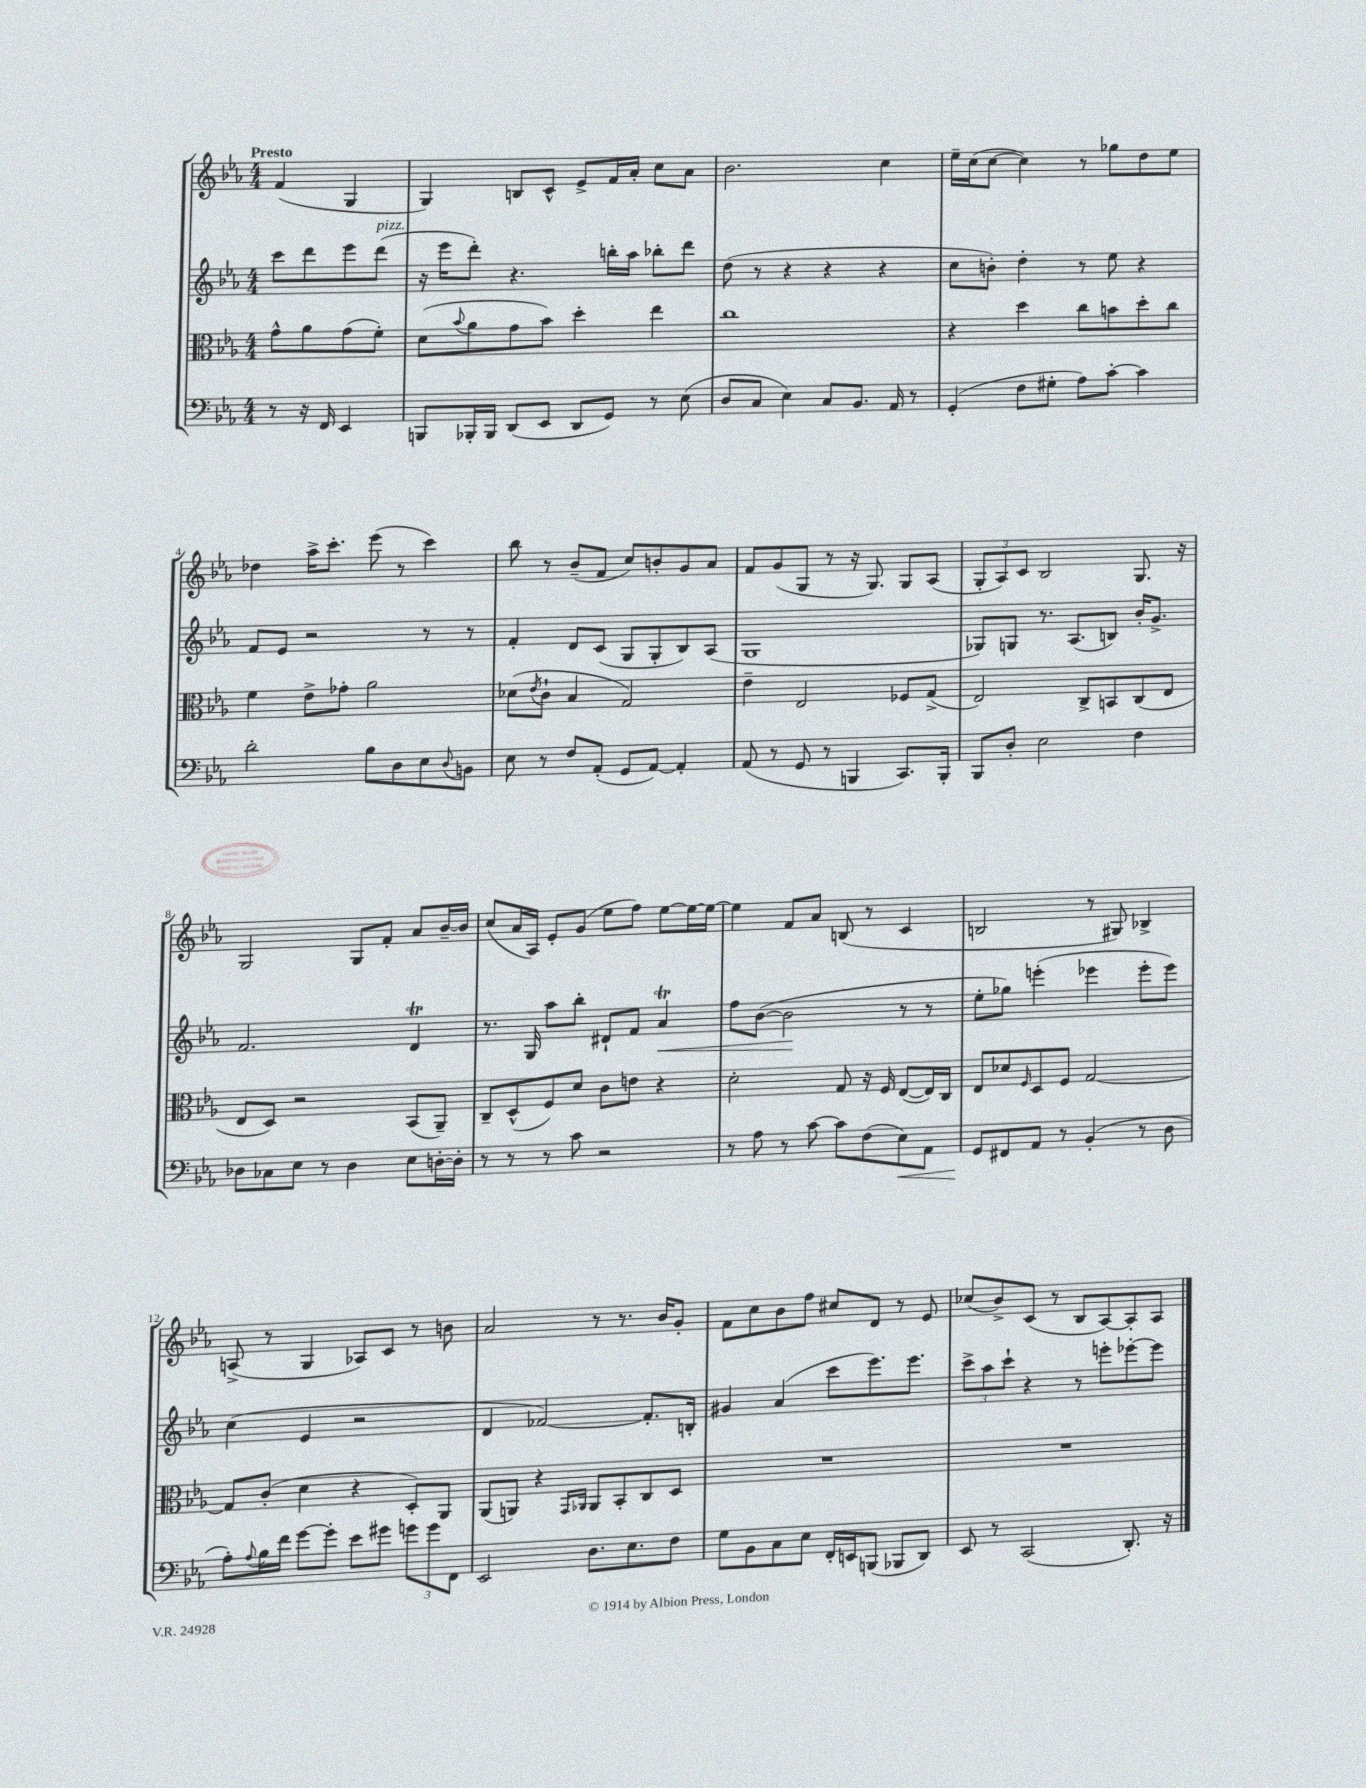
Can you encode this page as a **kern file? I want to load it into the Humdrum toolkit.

**kern	**dynam	**kern	**kern	**dynam	**kern
*part4	*part4	*part3	*part2	*part2	*part1
*staff4	*staff4	*staff3	*staff2	*staff2	*staff1
*clefF4	*	*clefC3	*clefG2	*	*clefG2
*k[b-e-a-]	*	*k[b-e-a-]	*k[b-e-a-]	*	*k[b-e-a-]
*M4/4	*	*M4/4	*M4/4	*	*M4/4
=	=	=	=	=	=
!	!	!	!	!	!LO:TX:a:B:t=Presto
8r	.	8g^^\L	8ccc\L	.	(4f/
16r	.	8a-\	8ddd\	.	.
16FF/	.	.	.	.	.
4EE-/	.	(8g\	8eee-\	.	4G/
!	!	!	!LO:TX:a:i:t=pizz.	!	!
.	.	8f'\J)	(8ddd\J	.	.
=1	=1	=1	=1	=1	=1
8BBBn/L	.	(8d\L	16r	.	4G/)
.	.	.	16eee-\KL	.	.
.	.	8qqb-/	.	.	.
16BBB-X'/L	.	8a-\	8ddd'\J)	.	.
16BBB-/JJ	.	.	.	.	.
(8DD/L	.	8g\	4.r	.	8Bn/L
8EE-/J	.	8b-\J)	.	.	8c^^/J
8DD/L	.	4dd'\	.	.	8e-^/L
8GG/J)	.	.	16bbn'\LL	.	16f/L
.	.	.	16aa-\JJ	.	16a-'/JJ
8r	.	4ee-\	8bb-X'\L	.	8cc\L
(8E-\	.	.	8ddd\J	.	8a-\J
=2	=2	=2	=2	=2	=2
8D/L	.	1cc	(8dd\	.	2.b-\
8C/J	.	.	8r	.	.
4E-\)	.	.	4r	.	.
8C/L	.	.	4r	.	.
8.BB-/J	.	.	.	.	.
.	.	.	4r	.	4cc\
16AA-/	.	.	.	.	.
8r	.	.	.	.	.
=3	=3	=3	=3	=3	=3
(4GG'/	.	4r	8cc\L	.	16ee-~\LL
.	.	.	.	.	(16cc\J
.	.	.	8bn'\J)	.	[8cc\J
8F\L	.	4dd\	4dd'\	.	4cc\])
8G#X'\J	.	.	.	.	.
8A-\L)	.	8cc\L	8r	.	8r
[8c'\J	.	8bn\	8ee-\	.	8gg-X\L
4c\]	.	8dd'\	4r	.	8dd\
.	.	8cc\J	.	.	8ee-\J
!!LO:LB:g=z
=4	=4	=4	=4	=4	=4
2d'\	.	4f\	8f/L	.	4dd-X\
.	.	.	8e-/J	.	.
.	.	8e-^\L	2r	.	16aa-^\KL
.	.	.	.	.	8.ccc'\J
.	.	8g-X'\J	.	.	.
8B-\L	.	2a-\	.	.	(8eee-\
8D\	.	.	.	.	8r
8E-\	.	.	8r	.	4ccc\)
8qqD/	.	.	.	.	.
8BBn\J	.	.	8r	.	.
=5	=5	=5	=5	=5	=5
8E-\	.	(8d-X\L	4f'/	.	8bb-\
.	.	8qe-/	.	.	.
8r	.	8c`\J	.	.	8r
8F/L	.	4B-/	8d/L	.	(8b-~/L
(8AA-'/J	.	.	(8c/J	.	8f/J
8GG/L	.	2G/)	8G/L	.	8cc/L)
[8AA-/J)	.	.	8G'/	.	8bn'/
4AA-'/]	.	.	8B-/)	.	8g/
.	.	.	(8A-/J	.	8a-/J
=6	=6	=6	=6	=6	=6
(8AA-/	.	4e-~\	1G	.	8f/L
8r	.	.	.	.	(8g/
8GG/	.	2E-/	.	.	8G/J
8r	.	.	.	.	8r
4BBBn/	.	.	.	.	16r
.	.	.	.	.	8.G/)
8.CC/L)	.	8F-X/L	.	.	8G/L
.	.	(8G^/J	.	.	(8A-/J
16BBB'/Jk	.	.	.	.	.
=7	=7	=7	=7	=7	=7
8BBB-/L	.	2E-/)	8G-X/L)	.	12G'/L
.	.	.	.	.	12A-/)
8D'/J	.	.	8Gn/J	.	.
.	.	.	.	.	12c/J
2E-\	.	.	8.r	.	2B-/
.	.	.	(8.A-/L	.	.
.	.	8C^/L	.	.	.
.	.	8BBn/	8Bn/J)	.	.
4F\	.	(8C/	16b-'/KL	.	8.G/
.	.	.	8.g^/J	.	.
.	.	8E-/J	.	.	.
.	.	.	.	.	16r
!!LO:LB:g=z
=8	=8	=8	=8	=8	=8
8D-X\L	.	8E-/L	2.f/	.	2G/
8C-X\	.	8D/J)	.	.	.
8E-\J	.	2r	.	.	.
8r	.	.	.	.	.
4D-\	.	.	.	.	8G/L
.	.	.	.	.	8f'/J
8E-\L	.	(8BB-/L	4dt/	.	8a-/L
[16Dn'\L	.	8AA-~/J)	.	.	[16b-~/L
16D'\JJ]	.	.	.	.	16b-/JJ]
=9	=9	=9	=9	=9	=9
8r	.	8C~/L	8.r	.	(8cc/L
8r	.	(8D^^/	.	.	16a-/L
.	.	.	16G/	.	16A-/JJ)
8r	.	8F/)	8aa-\L	.	8e-'/L
8c\	.	8d/J	8bb-'\J	.	(8g/J
2r	.	8c\L	8d#X`/L	.	8ee-\L
.	.	8en\J	8f/J	.	8ff\J)
!	!	!	!	!LO:HP:b	!
.	.	4r	4a-T/	<	[8ee-\L
.	.	.	.	.	16ee-\L_
.	.	.	.	.	16ee-\JJ_
=10	=10	=10	=10	=10	=10
8r	.	2d'\	8ff\L	.	4ee-\]
8A-\	.	.	([8b-\J	.	.
8r	.	.	2b-\]	.	8f/L
[8c\	.	.	.	.	8a-/J
8c\L]	.	8G/	.	.	(8Bn/
(8F\	.	16r	.	.	8r
.	.	16F/	.	.	.
!	!LO:HP:b	!	!	!	!
8E-\)	<	([8E-/L	8r	[	4c/
8AA-\J	.	16E-/L])	8r	.	.
.	.	16C/JJ	.	.	.
=11	=11	=11	=11	=11	=11
8GG/L	.	8E-/L	8ee-'\L	.	2Bn/
8FF#X/	[	8d-X/	8gg-X\J)	.	.
.	.	16qqF/	.	.	.
8AA-/J	.	8D/	(4eeen'\	.	.
8r	.	8F/J	.	.	.
(4BB-'/	.	[2G/	4eee-X\	.	8r
.	.	.	.	.	8G#X/)
8r	.	.	8eee-'\L	.	4B-X^/
8D\	.	.	8eee-\J)	.	.
!!LO:LB:g=z
=12	=12	=12	=12	=12	=12
8A-'\L)	.	8G/L]	(4cc\	.	(8An^/
8qqA-/	.	.	.	.	.
16B-\L	.	(8c'/J	.	.	8r
16f\JJ	.	.	.	.	.
[8g\L	.	4d\	4e-/	.	4G/
8g'\J]	.	.	.	.	.
8e-\L	.	4r	2r	.	8A-X/L)
8g#X\J	.	.	.	.	8c/J
12gn\L	.	8D'/L)	.	.	8r
12g\	.	.	.	.	.
.	.	8AA-/J	.	.	8bn\
12FF\J	.	.	.	.	.
=13	=13	=13	=13	=13	=13
2EE-/	.	(8AA-/L	4d/	.	2a-/
.	.	8AAn/J)	.	.	.
.	.	4r	[2f-X/)	.	.
.	.	16qqGG/LL	.	.	.
.	.	16qqAA-X/JJ	.	.	.
8.D\L	.	8AA-/L	.	.	8r
.	.	8BB-'/	.	.	8.r
8.E-\	.	.	.	.	.
.	.	8C/	8.f-'/L]	.	.
.	.	.	.	.	16b-/KL
8F\J	.	8D/J	.	.	8g'/J
.	.	.	16Bn'/Jk	.	.
=14	=14	=14	=14	=14	=14
8G\L	.	1r	4g#X/	.	8f\L
8BB-\	.	.	.	.	8cc\
8C\	.	.	(4a-/	.	8b-\
8E-\J	.	.	.	.	8ff\J
16FF'/LL	.	.	8ccc\L	.	8cc#X/L
16EEn/J	.	.	.	.	.
(8BBBn/J	.	.	8.eee-\)	.	8d/J
8BBB-X/L	.	.	.	.	8r
.	.	.	8.eee-\J	.	.
8DD/J)	.	.	.	.	8e-/
=15	=15	=15	=15	=15	=15
8EE-/	.	1r	12ccc^\L	.	(8cc-X/L
.	.	.	12aa-\	.	.
8r	.	.	.	.	8b-^/)
.	.	.	12ccc`\J	.	.
(2CC/	.	.	4r	.	(8c/J
.	.	.	.	.	8r
.	.	.	8r	.	8B-/L
.	.	.	8eeen'\L	.	[8A-/)
8.DD'/)	.	.	[8eee-X'\	.	8A-'/]
.	.	.	8eee-\J]	.	8A-/J
16r	.	.	.	.	.
==	==	==	==	==	==
*-	*-	*-	*-	*-	*-
